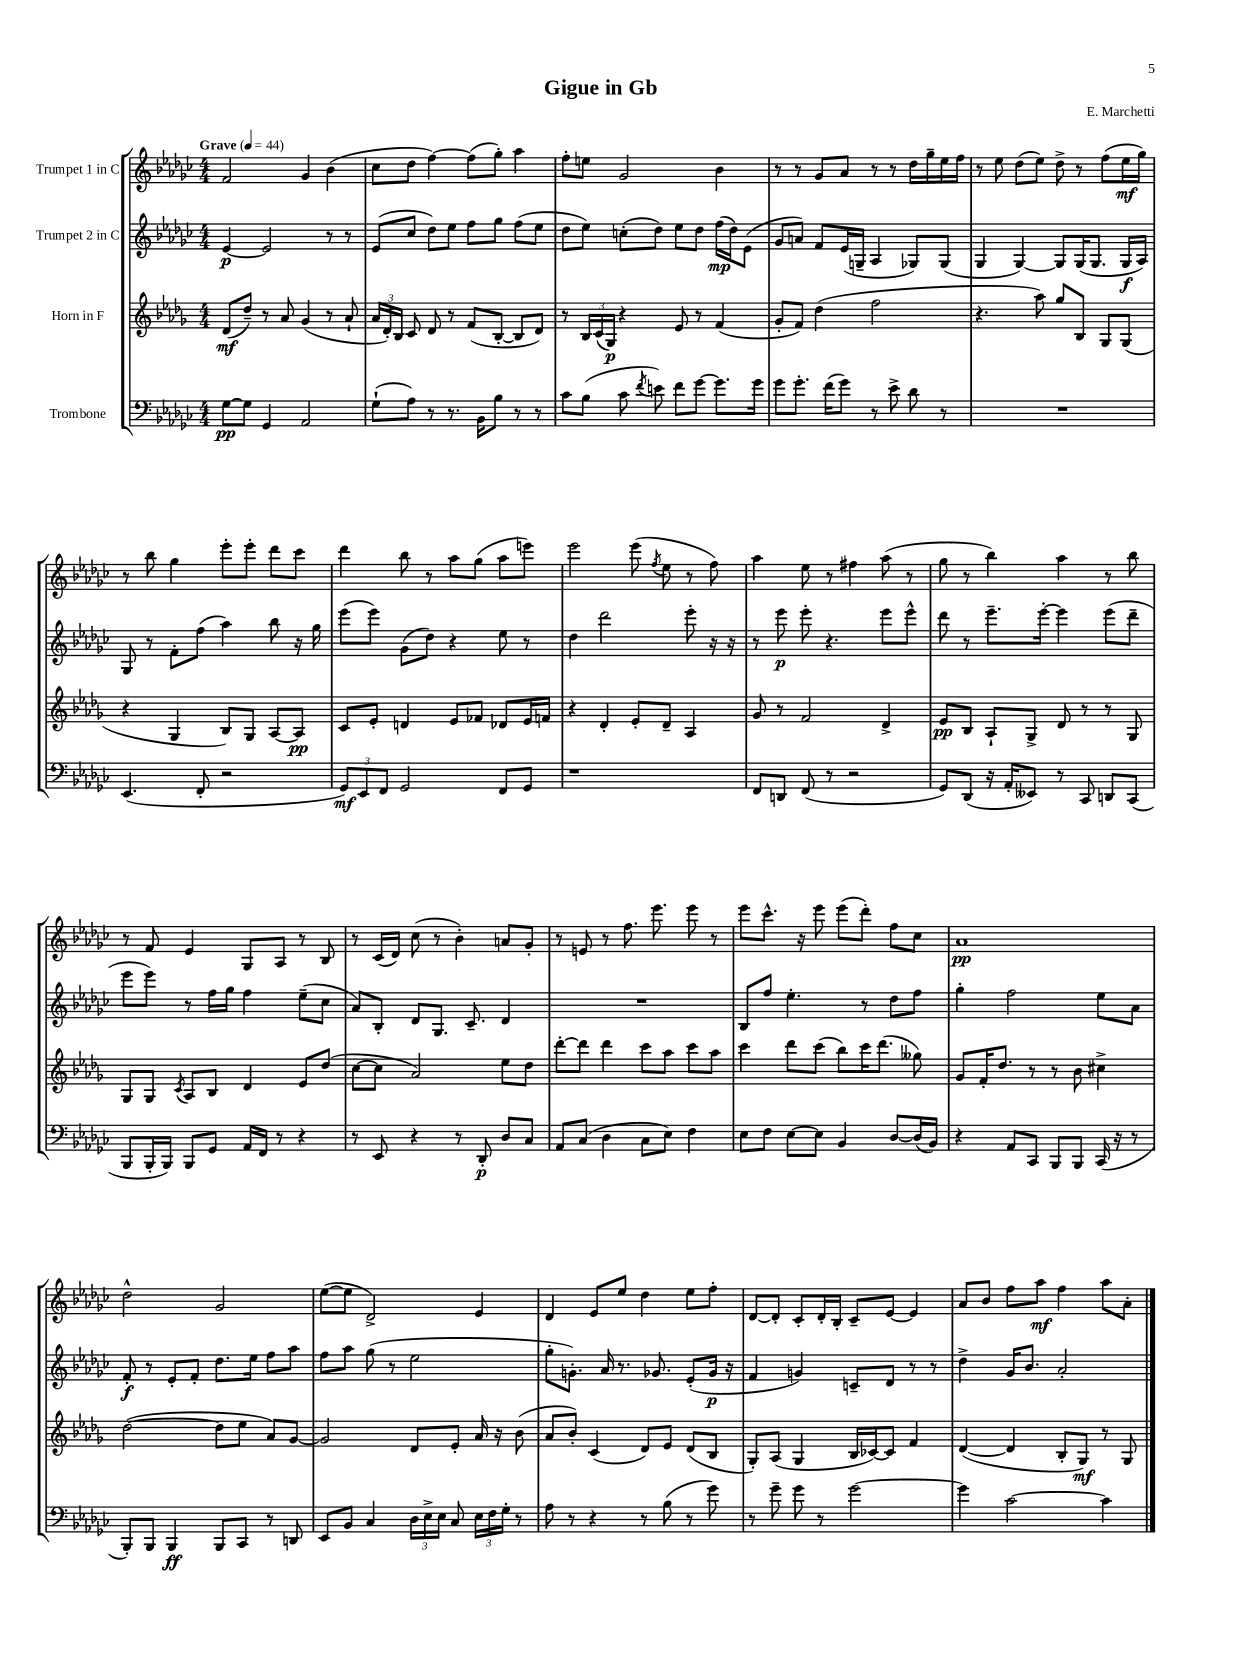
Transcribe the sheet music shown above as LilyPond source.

\header { title = "Gigue in Gb" composer = "E. Marchetti" }
<<
\new StaffGroup <<
\new Staff = "s0" \with { instrumentName = "Trumpet 1 in C" } {
    \clef treble \key ges \major \numericTimeSignature \time 4/4 \tempo "Grave" 4 = 44
    \autoBeamOff f'2 ges'4 bes'4( |
    ces''8[ des''8] f''4~) f''8[( ges''8]-.) aes''4 |
    f''8[-. e''8] ges'2 bes'4 |
    r8 r8 ges'8[ aes'8] r8 r8 des''16[ ges''16-- ees''16 f''16] |
    r8 ees''8 des''8[( ees''8]) des''8-> r8 f''8[( ees''16\mf ges''16]) |
    r8 bes''8 ges''4 ees'''8[-. ees'''8]-. des'''8[ ces'''8] |
    des'''4 bes''8 r8 aes''8[ ges''8]( aes''8[ e'''8]) |
    ees'''2 ees'''8( \acciaccatura { f''8 } ees''8 r8 f''8) |
    aes''4 ees''8 r8 fis''4 aes''8( r8 |
    ges''8 r8 bes''4) aes''4 r8 bes''8 |
    r8 f'8 ees'4 ges8[ aes8] r8 bes8 |
    r8 ces'16[( des'16]) ces''8( r8 bes'4-.) a'8[ ges'8]-. |
    r8 e'8 r8 f''8. ees'''8. ees'''8 r8 |
    ees'''8[ ces'''8.]-^ r16 ees'''8 ees'''8[( des'''8]-.) f''8[ ces''8] |
    aes'1\pp |
    des''2-^ ges'2 |
    ees''8[~( ees''8] des'2->) ees'4 |
    des'4 ees'8[ ees''8] des''4 ees''8[ f''8]-. |
    des'8[~ des'8]-. ces'8[-. des'16-. bes16]-. ces'8[-- ees'8]~ ees'4 |
    aes'8[ bes'8] f''8[ aes''8]\mf f''4 aes''8[ aes'8]-. \bar "|." |
}
\new Staff = "s1" \with { instrumentName = "Trumpet 2 in C" } {
    \clef treble \key ges \major \numericTimeSignature \time 4/4
    \autoBeamOff ees'4~\p ees'2 r8 r8 |
    ees'8[( ces''8] des''8[) ees''8] f''8[ ges''8] f''8[( ees''8] |
    des''8[ ees''8]) c''8[-.( des''8]) ees''8[ des''8] f''16[\mp( des''16) ees'8]( |
    ges'8[ a'8]) f'8[ ees'16( g16]-- aes4 ges8[) ges8]( |
    ges4 ges4~) ges8[ ges16( ges8.] ges16[\f aes16]) |
    ges8 r8 f'8[-. f''8]( aes''4) bes''8 r16 ges''16 |
    ees'''8[( ees'''8]) ges'8[( des''8]) r4 ees''8 r8 |
    des''4 des'''2 ees'''8-. r16 r16 |
    r8 ees'''8\p ees'''8-. r4. ees'''8[ ees'''8]-^ |
    des'''8 r8 ees'''8.[-- ees'''16]~-. ees'''4 ees'''8[( des'''8]-- |
    ees'''8[ ees'''8]) r8 f''16[ ges''16] f''4 ees''8[--( ces''8] |
    aes'8[) bes8]-. des'8[ ges8.] ces'8.-- des'4 |
    R1 |
    bes8[ f''8] ees''4.-. r8 des''8[ f''8] |
    ges''4-. f''2 ees''8[ aes'8] |
    f'8-.\f r8 ees'8[-. f'8]-. des''8.[ ees''16] f''8[ aes''8] |
    f''8[ aes''8] ges''8( r8 ees''2 |
    ges''8[-. g'8.]-.) aes'16 r8. ges'8. ees'8[-.( ges'16]\p r16 |
    f'4 g'4) c'8[-- des'8] r8 r8 |
    des''4-> ges'16[ bes'8.] aes'2-. \bar "|." |
}
\new Staff = "s2" \with { instrumentName = "Horn in F" } {
    \clef treble \key des \major \numericTimeSignature \time 4/4
    \autoBeamOff des'8[\mf( des''8]--) r8 aes'8 ges'4( r8 aes'8-! |
    \tuplet 3/2 { aes'16[ des'16-.) bes16] } c'8 des'8 r8 f'8[( bes8]~-. bes8[ des'8]) |
    r8 \tuplet 3/2 { bes16[ c'16( ges16]\p) } r4 ees'8 r8 f'4( |
    ges'8[-. f'8]) des''4( f''2 |
    r4. aes''8) ges''8[ bes8] ges8[ ges8]( |
    r4 ges4 bes8[) ges8] aes8[~ aes8]\pp |
    c'8[ ees'8]-. d'4 ees'8[ fes'8] des'8[ ees'16 f'16] |
    r4 des'4-. ees'8[-. des'8]-- aes4 |
    ges'8 r8 f'2 des'4-> |
    ees'8[\pp bes8] aes8[-! ges8]-> des'8 r8 r8 ges8 |
    ges8[ ges8] \acciaccatura { c'8 } aes8[ bes8] des'4 ees'8[ des''8]( |
    c''8[~ c''8] aes'2) ees''8[ des''8] |
    des'''8[~-. des'''8] des'''4 c'''8[ aes''8] c'''8[ aes''8] |
    c'''4 des'''8[ c'''8]( bes''8[) c'''16 des'''8.]( geses''8) |
    ges'8[ f'16-. des''8.] r8 r8 bes'8 cis''4-> |
    des''2~( des''8[ ees''8] aes'8[) ges'8]~ |
    ges'2 des'8[ ees'8]-. aes'16 r16 bes'8( |
    aes'8[ bes'8]-.) c'4( des'8[) ees'8] des'8[( bes8] |
    ges8[-.) aes8]( ges4 bes16[ ces'16~) ces'8] f'4 |
    des'4~( des'4 bes8[-. ges8]\mf) r8 ges8 \bar "|." |
}
\new Staff = "s3" \with { instrumentName = "Trombone" } {
    \clef bass \key ges \major \numericTimeSignature \time 4/4
    \autoBeamOff ges8[~\pp ges8] ges,4 aes,2 |
    ges8[-!( aes8]) r8 r8. bes,16[ bes8] r8 r8 |
    ces'8[ bes8]( ces'8 \acciaccatura { f'8 } e'8) f'8[ ges'8]~ ges'8.[ ges'16] |
    ges'8[ ges'8.]-. f'16[( ges'8]) r8 ees'8-> des'8 r8 |
    R1 |
    ees,4.( f,8-. r2 |
    \tuplet 3/2 { ges,8[\mf) ees,8 f,8] } ges,2 f,8[ ges,8] |
    r1 |
    f,8[ d,8] f,8( r8 r2 |
    ges,8[) des,8]( r16 aes,16[-. eeses,8]) r8 ces,8 d,8[ ces,8]( |
    bes,,8[ bes,,16-. bes,,16]) bes,,8[ ges,8] aes,16[ f,16] r8 r4 |
    r8 ees,8 r4 r8 des,8-.\p des8[ ces8] |
    aes,8[ ces8]( des4 ces8[ ees8]) f4 |
    ees8[ f8] ees8[~ ees8] bes,4 des8[~ des16( bes,16]) |
    r4 aes,8[ ces,8] bes,,8[ bes,,8] ces,16( r16 r8 |
    bes,,8[-.) bes,,8] bes,,4\ff bes,,8[ ces,8] r8 d,8 |
    ees,8[ bes,8] ces4 \tuplet 3/2 { des16[ ees16-> ees16] } ces8 \tuplet 3/2 { ees16[ f16 ges16]-. } r8 |
    aes8 r8 r4 r8 bes8( r8 ges'8) |
    r8 ges'8-- ges'8 r8 ges'2~ |
    ges'4 ces'2~ ces'4 \bar "|." |
}
>>
>>
\layout { \context { \Score \remove "Bar_number_engraver" } }
